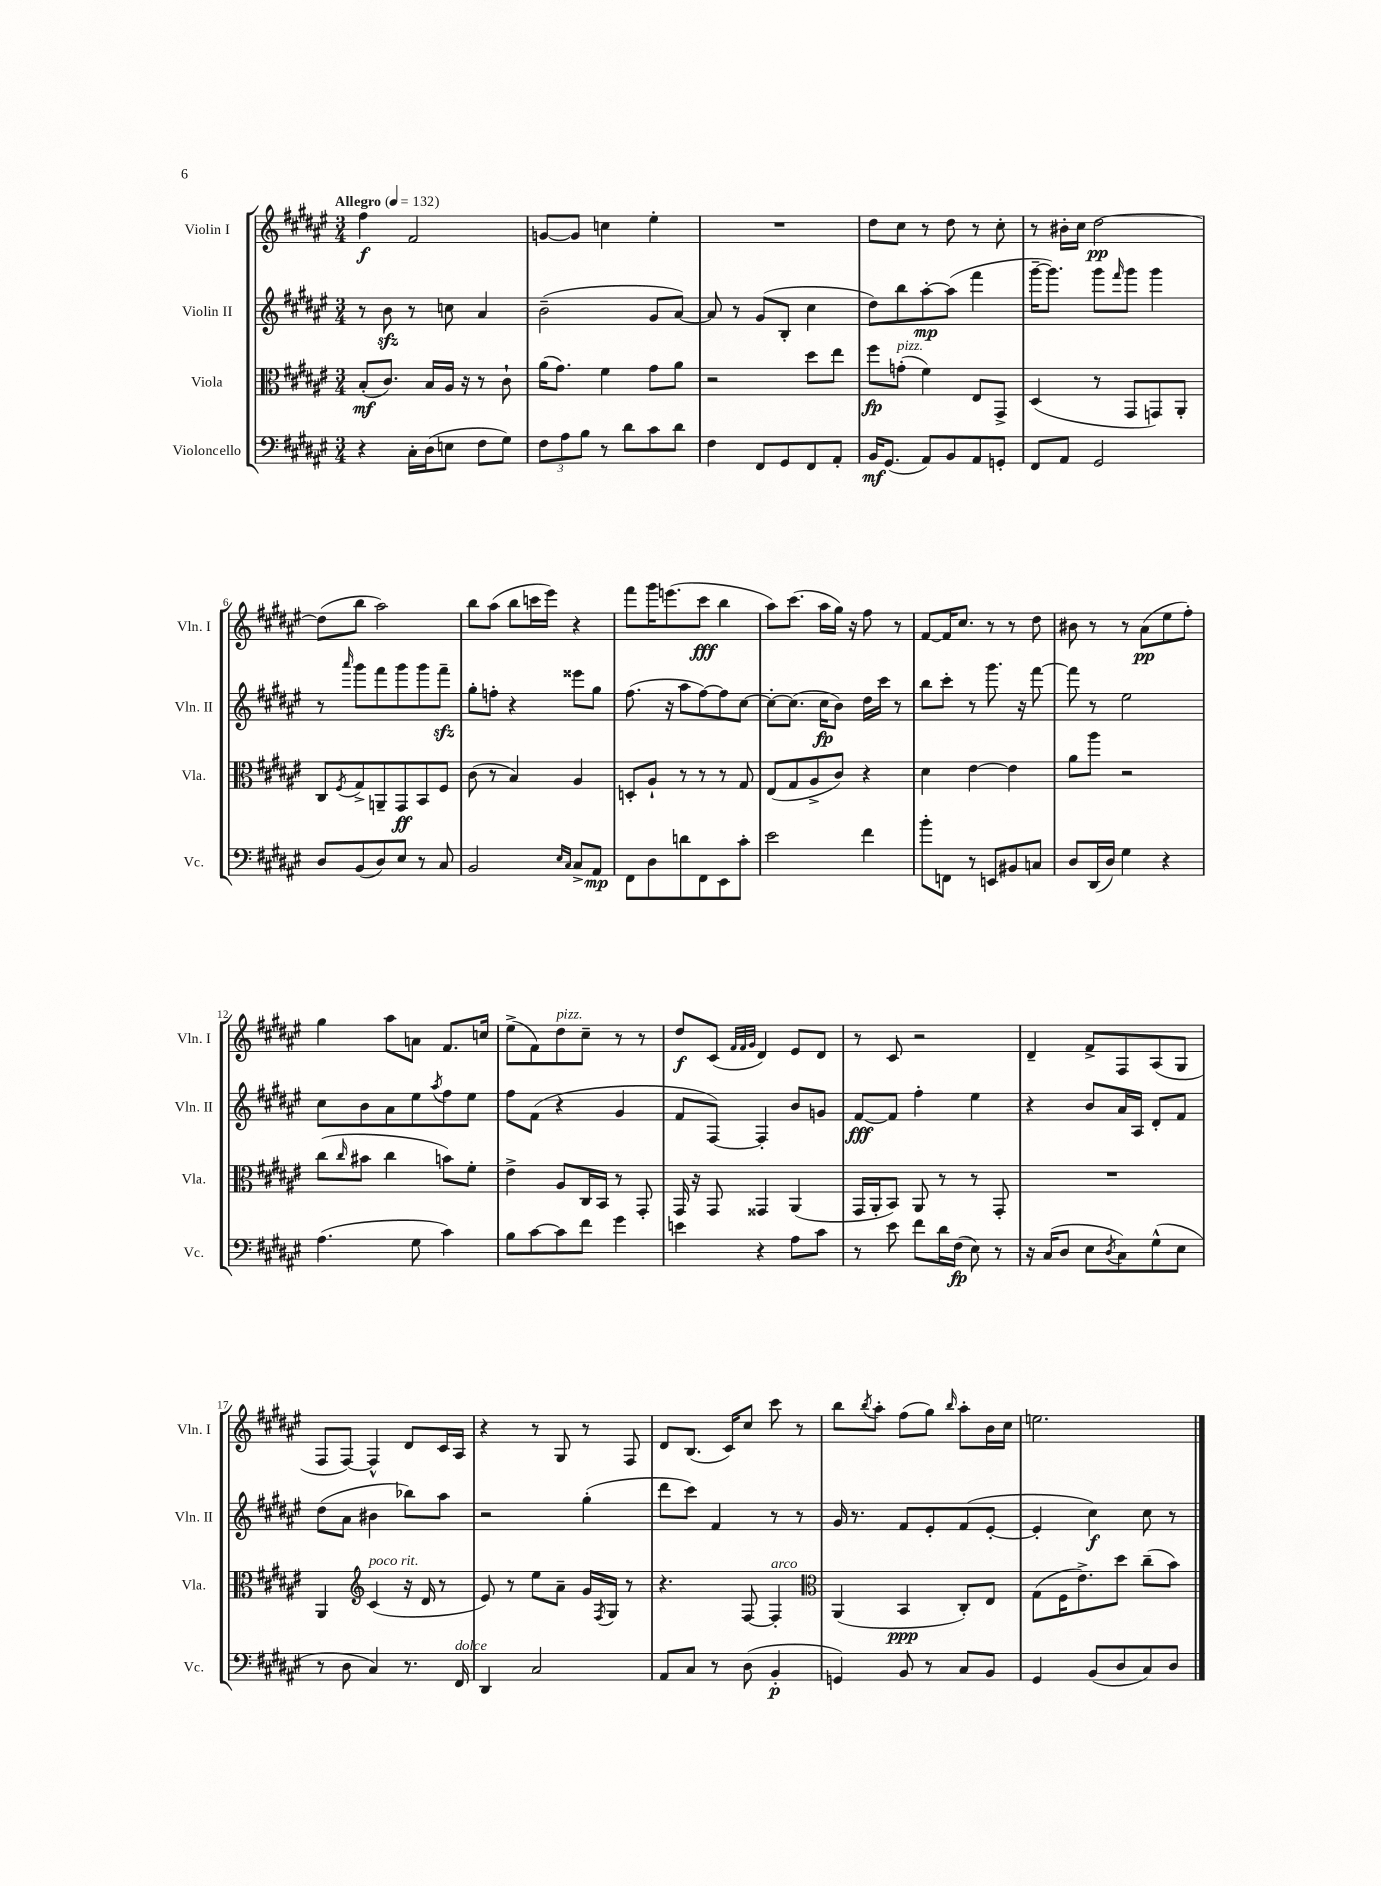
<<
\new StaffGroup <<
\new Staff = "s0" \with { instrumentName = "Violin I" shortInstrumentName = "Vln. I" } {
    \clef treble \key fis \major \numericTimeSignature \time 3/4 \tempo "Allegro" 4 = 132
    fis''4\f fis'2 |
    g'8~ g'8 c''4 eis''4-. |
    R2. |
    dis''8 cis''8 r8 dis''8 r8 cis''8-. |
    r8 bis'16-. cis''16 dis''2~\pp |
    dis''8( b''8 ais''2) |
    b''8 ais''8( b''8 c'''16 eis'''16) r4 |
    fis'''8 gis'''16 e'''8.( cis'''8\fff b''4 |
    ais''8) cis'''8.( ais''16 gis''16) r16 fis''8 r8 |
    fis'8~ fis'16 cis''8. r8 r8 dis''8 |
    bis'8 r8 r8 ais'8\pp( eis''8 fis''8-.) |
    gis''4 ais''8 a'8 fis'8. c''16 |
    eis''8->( fis'8) dis''8^\markup { \italic "pizz." } cis''8-- r8 r8 |
    dis''8\f cis'8( \grace { fis'32 fis'32 gis'32 } dis'4) eis'8 dis'8 |
    r8 cis'8 r2 |
    dis'4-- fis'8-> fis8 ais8( gis8 |
    fis8 fis8~) fis4-^ dis'8 cis'16 ais16 |
    r4 r8 gis8 r8 fis8 |
    dis'8 b8.( cis'16) cis''8 cis'''8 r8 |
    b''8 \acciaccatura { b''8 } ais''8-. fis''8( gis''8) \grace { b''16 } ais''8-. b'16 cis''16 |
    e''2. \bar "|." |
}
\new Staff = "s1" \with { instrumentName = "Violin II" shortInstrumentName = "Vln. II" } {
    \clef treble \key fis \major \numericTimeSignature \time 3/4
    r8 b'8\sfz r8 c''8 ais'4 |
    b'2--( gis'8 ais'8~) |
    ais'8 r8 gis'8( b8-. cis''4 |
    dis''8) b''8 ais''8~-.\mp ais''8( fis'''4 |
    gis'''16~-- gis'''8.) gis'''8 \grace { fis'''16 } gis'''8 gis'''4 |
    r8 \grace { ais'''16 } gis'''8 fis'''8 gis'''8 gis'''8 fis'''8--\sfz |
    gis''8-. f''8-. r4 eisis'''8 gis''8 |
    fis''8.( r16 ais''8 fis''8~) fis''8 cis''8~ |
    cis''8~-. cis''8.( cis''16\fp b'8) dis''16 cis'''16 r8 |
    b''8 cis'''8-. r8 gis'''8. r16 fis'''8~ |
    fis'''8 r8 eis''2 |
    cis''8 b'8 ais'8 eis''8 \acciaccatura { ais''8 } fis''8 eis''8 |
    fis''8 fis'8( r4 gis'4 |
    fis'8 fis8~) fis4-. b'8 g'8 |
    fis'8~\fff fis'8 fis''4-. eis''4 |
    r4 b'8 ais'16 ais16 dis'8-. fis'8 |
    dis''8( ais'8 bis'4 bes''8) ais''8 |
    r2 gis''4-.( |
    dis'''8 cis'''8) fis'4 r8 r8 |
    gis'16 r8. fis'8 eis'8-. fis'8( eis'8~-. |
    eis'4-. cis''4\f) cis''8 r8 \bar "|." |
}
\new Staff = "s2" \with { instrumentName = "Viola" shortInstrumentName = "Vla." } {
    \clef alto \key fis \major \numericTimeSignature \time 3/4
    b8-.\mf( cis'8.) b16 ais16 r16 r8 cis'8-! |
    ais'16( gis'8.) fis'4 gis'8 ais'8 |
    r2 dis''8 eis''8 |
    fis''8\fp g'8-.^\markup { \italic "pizz." }( fis'4) eis8 gis,8-> |
    dis4( r8 gis,8 g,8) ais,8-. |
    cis8 \acciaccatura { fis8 } gis8-> a,8-- gis,8\ff b,8 fis8 |
    cis'8( r8 b4) ais4 |
    d8-. ais8-! r8 r8 r8 gis8 |
    eis8( gis8 ais8-> cis'8) r4 |
    dis'4 eis'4~ eis'4 |
    ais'8 ais''8 r2 |
    cis''8( \grace { cis''16 } bis'8 cis''4 b'8) fis'8-. |
    eis'4-> ais8 cis16 b,16 r8 gis,8-. |
    gis,16 r16 gis,8 gisis,4 ais,4( |
    gis,16 ais,16-. b,8) ais,8 r8 r8 gis,8-. |
    R2. |
    ais,4 \clef treble cis'4^\markup { \italic "poco rit." }( r16 dis'16 r8 |
    eis'8) r8 eis''8 ais'8-- gis'16 \acciaccatura { fis8 } gis16 r8 |
    r4. fis8~ fis4-.^\markup { \italic "arco" } |
    \clef alto ais,4( b,4\ppp cis8-.) eis8 |
    gis8( fis16 eis'8.->) dis''8 cis''8--( b'8) \bar "|." |
}
\new Staff = "s3" \with { instrumentName = "Violoncello" shortInstrumentName = "Vc." } {
    \clef bass \key fis \major \numericTimeSignature \time 3/4
    r4 cis16-. dis16( e8 fis8 gis8) |
    \tuplet 3/2 { fis8 ais8 b8 } r8 dis'8 cis'8 dis'8 |
    fis4 fis,8 gis,8 fis,8 ais,8-. |
    b,16\mf gis,8.( ais,8) b,8 ais,8 g,8-. |
    fis,8 ais,8 gis,2 |
    dis8 b,8( dis8) eis8 r8 cis8 |
    b,2 \grace { eis16 cis16 } cis8-> ais,8\mp |
    fis,8 dis8 d'8 fis,8 eis,8 cis'8-. |
    eis'2 fis'4 |
    b'8-. f,8 r8 e,8 bis,8 c8 |
    dis8 dis,16( dis16) gis4 r4 |
    ais4.( gis8 cis'4) |
    b8 cis'8~ cis'8 fis'8 gis'4 |
    e'4 r4 ais8 cis'8 |
    r8 eis'8 fis'8 dis'16 fis16\fp( eis8) r8 |
    r16 cis16( dis8 eis8 \acciaccatura { dis8 } cis8) gis8-^( eis8 |
    r8 dis8 cis4) r8. fis,16^\markup { \italic "dolce" } |
    dis,4 cis2 |
    ais,8 cis8 r8 dis8( b,4-.\p |
    g,4) b,8 r8 cis8 b,8 |
    gis,4 b,8( dis8 cis8) dis8 \bar "|." |
}
>>
>>
